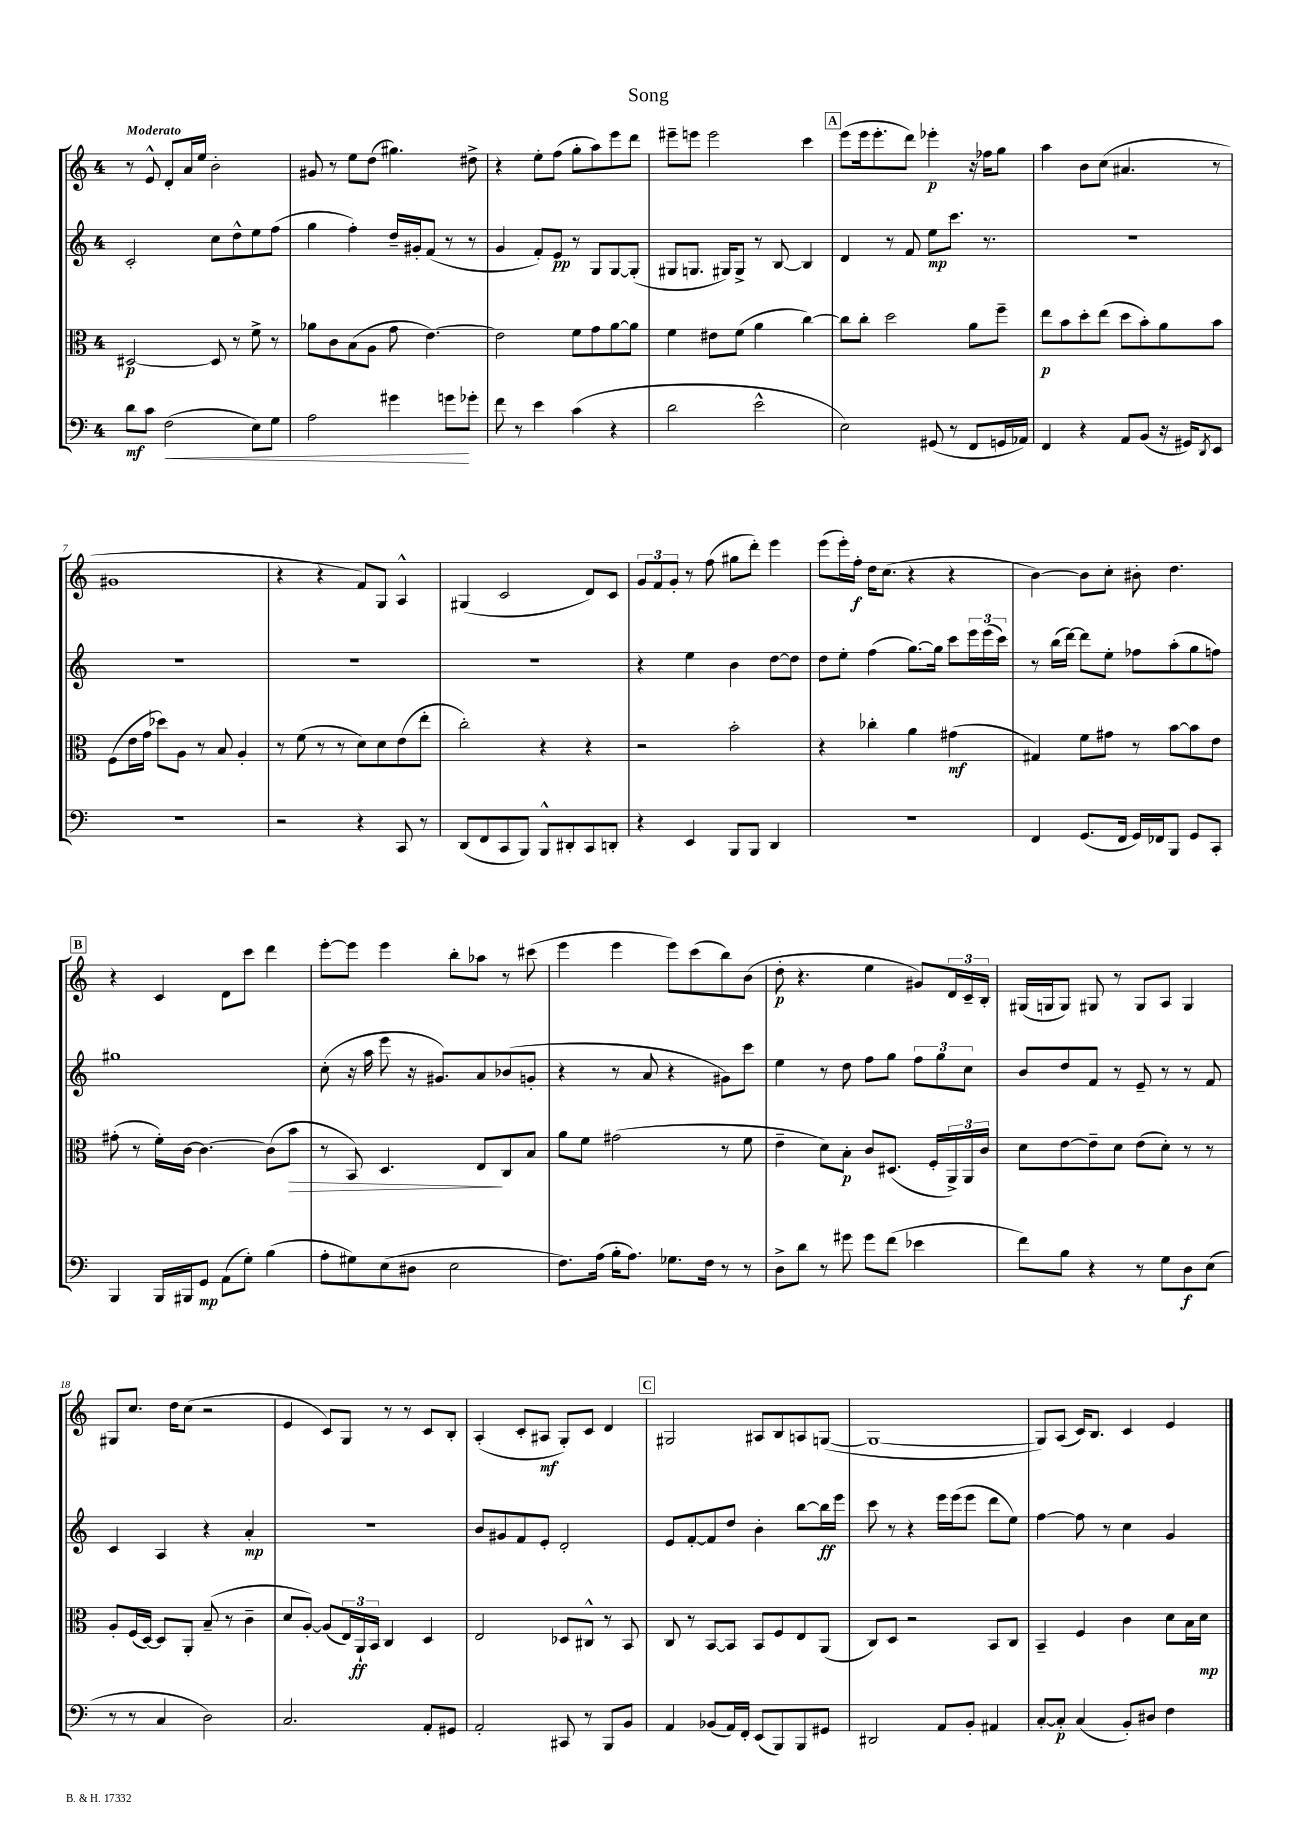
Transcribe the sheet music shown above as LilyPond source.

\header { title = "Song" }
<<
\new StaffGroup <<
\new Staff = "s0" {
    \clef treble \key c \major \once \override Staff.TimeSignature.style = #'single-digit \time 4/4 \tempo "Moderato"
    r8 e'8-^ d'8-. a'16 e''16 b'2-. |
    gis'8 r8 e''8 d''8( gis''4.) dis''8-> |
    r4 e''8-. f''8( g''8-. a''8) e'''8 d'''8 |
    eis'''8-- e'''8 e'''2 c'''4 |
    \mark \markup { \box "A" } e'''8( e'''16 e'''8.-. d'''8) ees'''4-.\p r16 fes''16 g''8 |
    a''4 b'8 c''8( ais'4. r8 |
    gis'1 |
    r4 r4 f'8) g8 a4-^ |
    gis4( c'2 d'8) c'8 |
    \tuplet 3/2 { g'8 f'8 g'8-. } r8 f''8( gis''8 d'''8-.) e'''4 |
    e'''8( e'''16-.) f''16-.\f d''16 c''8.( r4 r4 |
    b'4~) b'8 c''8-. bis'8-. d''4. |
    \mark \markup { \box "B" } r4 c'4 d'8 c'''8 d'''4 |
    e'''8~-. e'''8 e'''4 b''8-. aes''8 r8 cis'''8( |
    e'''4 e'''4 e'''8) c'''8( b''8) b'8( |
    d''8-.\p r4. e''4 gis'8) \tuplet 3/2 { d'16 c'16-- b16-. } |
    gis16( g16 g8) gis8 r8 gis8 a8 gis4 |
    gis8 c''8. d''16 c''8( r2 |
    e'4 c'8) g8 r8 r8 c'8 b8-. |
    a4-.( c'8-. ais8\mf g8-.) c'8 d'4 |
    \mark \markup { \box "C" } gis2 ais8 b8 a8 g8~( |
    g1~ |
    g8) a8( c'16) b8. c'4 e'4 \bar "|." |
}
\new Staff = "s1" {
    \clef treble \key c \major \once \override Staff.TimeSignature.style = #'single-digit \time 4/4
    c'2-. c''8 d''8-^ e''8 f''8( |
    g''4 f''4-.) d''16-- gis'16-. f'8( r8 r8 |
    g'4 f'8-.) e'8\pp r8 g8 g8~ g8-.( |
    gis8 g8. gis16) gis8-> r8 b8~ b4 |
    \mark \markup { \box "A" } d'4 r8 f'8 e''8\mp c'''8. r8. |
    R1 |
    R1 |
    R1 |
    R1 |
    r4 e''4 b'4 d''8~ d''8 |
    d''8 e''8-. f''4( g''8.~) g''16 c'''8 \tuplet 3/2 { e'''16 e'''16( c'''16) } |
    r8 b''16( d'''16~) d'''8 e''8-. fes''8 a''8-.( g''8 f''8) |
    \mark \markup { \box "B" } gis''1 |
    c''8-.( r16 a''16 e'''8 r16 gis'8.) a'8 bes'8( g'8-. |
    r4 r8 a'8 r4 gis'8) c'''8 |
    e''4 r8 d''8 f''8 g''8 \tuplet 3/2 { f''8 g''8 c''8 } |
    b'8 d''8 f'8 r8 e'8-- r8 r8 f'8 |
    c'4 a4 r4 a'4-.\mp |
    r1 |
    b'8 gis'8 f'8 e'8-. d'2-. |
    \mark \markup { \box "C" } e'8 f'8~-. f'8 d''8 b'4-. b''8~ b''16\ff e'''16 |
    c'''8 r8 r4 e'''16 e'''16( e'''8 d'''8 e''8) |
    f''4~ f''8 r8 c''4 g'4 \bar "|." |
}
\new Staff = "s2" {
    \clef alto \key c \major \once \override Staff.TimeSignature.style = #'single-digit \time 4/4
    dis2~\p dis8 r8 f'8-> r8 |
    aes'8 c'8 b8( a8 g'8 e'4.~) |
    e'2 f'8 g'8 a'8~ a'8 |
    f'4 eis'8 f'8( a'4 c''4~) |
    \mark \markup { \box "A" } c''8 c''8-. d''2 a'8 f''8-- |
    e''8\p b'8 d''8-. e''8( d''8 b'8-.) a'8 b'8 |
    f8( e'16 g'16 des''8) a8 r8 b8 a4-. |
    r8 f'8( r8 r8 d'8) d'8 e'8( e''8-. |
    c''2-.) r4 r4 |
    r2 b'2-. |
    r4 ces''4-. a'4 gis'4\mf( |
    gis4) f'8 gis'8 r8 b'8~ b'8 e'8 |
    \mark \markup { \box "B" } gis'8-.( r8 f'16-.) c'16~ c'4.~ c'8( b'8\> |
    r8 b,8) d4. e8\! c8 b8 |
    a'8 f'8 gis'2( r8 f'8 |
    e'4-- d'8) b8-.\p c'8 dis8.( f16-. \tuplet 3/2 { a,16->) a,16 c'16 } |
    d'8 e'8~ e'8-- d'8 e'8( d'8-.) r8 r8 |
    a8-. f16( d16~) d8 a,8-. b8--( r8 c'4-- |
    d'8 a8~-.) a8( \tuplet 3/2 { e16) a,16-!\ff b,16 } c4 d4 |
    e2 des8 cis8-^ r8 b,8 |
    \mark \markup { \box "C" } c8 r8 b,8~ b,8 b,8 f8 e8 a,8( |
    c8) d8 r2 b,8 c8 |
    b,4-- f4 c'4 d'8 b16 d'16\mp \bar "|." |
}
\new Staff = "s3" {
    \clef bass \key c \major \once \override Staff.TimeSignature.style = #'single-digit \time 4/4
    d'8\mf c'8 f2\<( e8) g8 |
    a2 gis'4 g'8\! ges'8-. |
    f'8 r8 e'4 c'4( r4 |
    d'2 e'2-^ |
    \mark \markup { \box "A" } e2) gis,8( r8 f,8 g,16 aes,16) |
    f,4 r4 a,8 b,8( r16 gis,16) \acciaccatura { d,8 } e,8 |
    R1 |
    r2 r4 c,8 r8 |
    d,8( f,8 c,8 b,,8) b,,8-^ dis,8-. c,8 d,8-. |
    r4 e,4 b,,8 b,,8 d,4 |
    r1 |
    f,4 g,8.( f,16 g,16) fes,16 b,,8 g,8 c,8-. |
    \mark \markup { \box "B" } b,,4 b,,16 bis,,16 g,8\mp a,8( g8-.) b4( |
    a8-. gis8) e8( dis8 e2 |
    f8.) a16( b16-. a8.) ges8. f16 r8 r8 |
    d8-> d'8 r8 gis'8 gis'8 f'8( ees'4 |
    f'8) b8 r4 r8 g8 d8\f e8( |
    r8 r8 c4 d2) |
    c2. a,8-. gis,8 |
    a,2-. cis,8 r8 b,,8 b,8 |
    \mark \markup { \box "C" } a,4 bes,8( a,16) f,16-. e,8( b,,8) b,,8 gis,8 |
    dis,2 a,8 b,8-. ais,4 |
    c8~-. c8-.\p c4( b,8-.) dis8 f4 \bar "|." |
}
>>
>>
